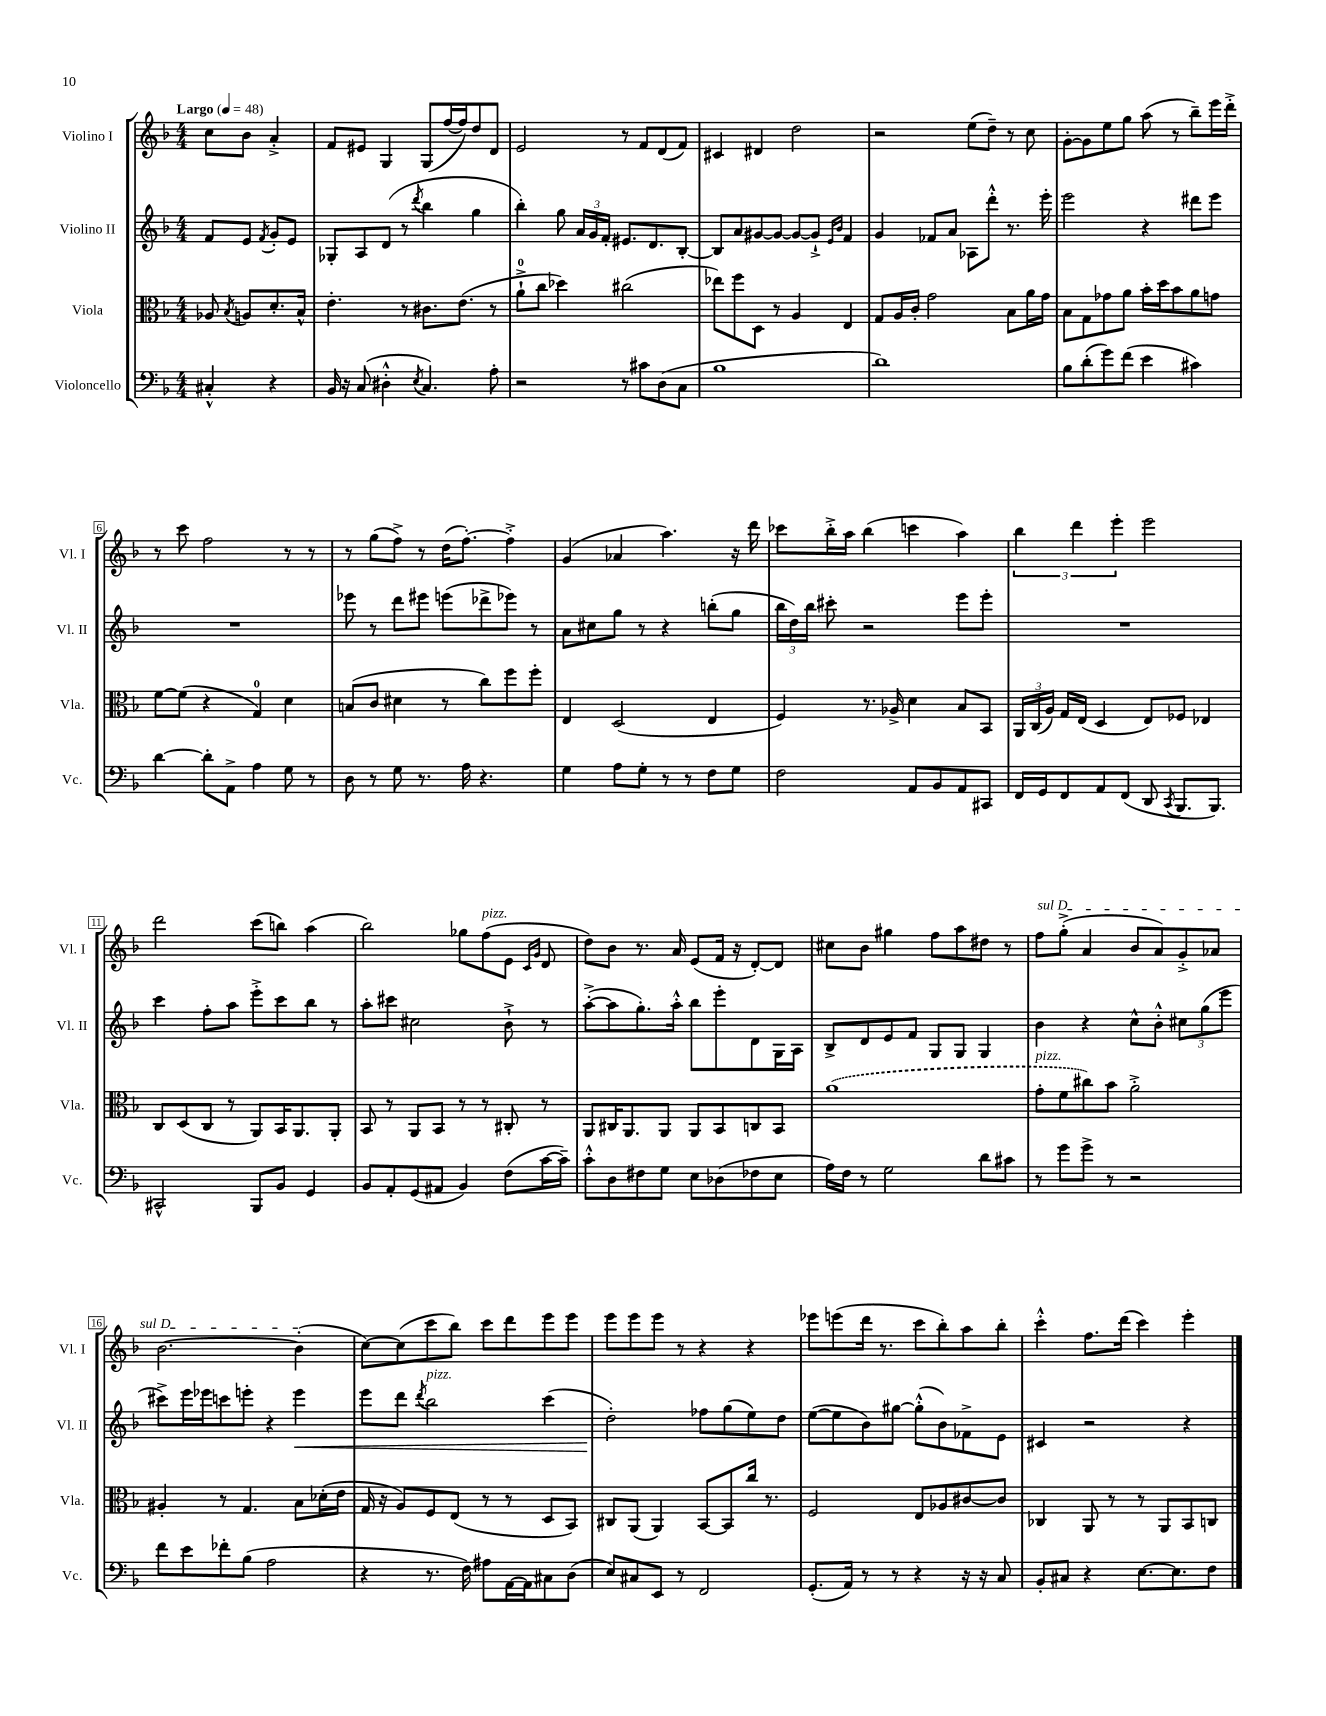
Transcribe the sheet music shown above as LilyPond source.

<<
\new StaffGroup <<
\new Staff = "s0" \with { instrumentName = "Violino I" shortInstrumentName = "Vl. I" } {
    \clef treble \key f \major \numericTimeSignature \time 4/4 \partial 2 \tempo "Largo" 4 = 48
    \autoBeamOff c''8[ bes'8] a'4-.-> |
    f'8[ eis'8] g4 g8[( f''16~ f''16) d''8 d'8] |
    e'2 r8 f'8[ d'8( f'8]) |
    cis'4 dis'4 d''2 |
    r2 e''8[( d''8]--) r8 c''8 |
    g'8[~-. g'8 e''8 g''8] a''8( r8 bes''8[--) e'''16 d'''16]-.-> |
    r8 c'''8 f''2 r8 r8 |
    r8 g''8[( f''8]->) r8 d''16[( f''8.]~-.) f''4-.-> |
    g'4( aes'4 a''4.) r16 d'''16 |
    ces'''8[ bes''16-.-> a''16] bes''4( c'''4 a''4) |
    \tuplet 3/2 { bes''4 d'''4 e'''4-. } e'''2 |
    d'''2 c'''8[( b''8]) a''4( |
    bes''2) ges''8[ f''8^\markup { \italic "pizz." }( e'8] \grace { c'16[ g'16] } d'8 |
    d''8[) bes'8] r8. a'16 e'8[( f'16] r16 d'8[~-.) d'8] |
    cis''8[ bes'8] gis''4 f''8[ a''8 dis''8] r8 |
    \once \override TextSpanner.bound-details.left.text = \markup { \italic "sul D" } f''8[\startTextSpan g''8]-.->( a'4 bes'8[ a'8) g'8-.-> aes'8] |
    bes'2.~ bes'4-.\stopTextSpan( |
    c''8[~) c''8( c'''8 bes''8]) c'''8[ d'''8 e'''8 e'''8] |
    e'''8[ e'''8 e'''8] r8 r4 r4 |
    ees'''8[ e'''8( d'''16] r8. c'''8[ bes''8-.) a''8 bes''8]-. |
    c'''4-.-^ f''8.[ d'''16]( c'''4) e'''4-. \bar "|." |
}
\new Staff = "s1" \with { instrumentName = "Violino II" shortInstrumentName = "Vl. II" } {
    \clef treble \key f \major \numericTimeSignature \time 4/4 \partial 2
    \autoBeamOff f'8[ e'8] \acciaccatura { f'8 } g'8[-. e'8] |
    ges8[-. a8 d'8]( r8 \acciaccatura { d'''8 } bes''4 g''4 |
    bes''4-.) g''8 \tuplet 3/2 { a'16[ g'16 f'16]-. } eis'8.[ d'8. bes8]~-. |
    bes8[ a'8 gis'8~ gis'8]~ gis'8[~ gis'8]-!-> \grace { e'16[ bes'16] } f'4 |
    g'4 fes'8[ a'8] aes8[ d'''8]-.-^ r8. e'''16-. |
    e'''2 r4 dis'''8[ e'''8] |
    R1 |
    ees'''8 r8 d'''8[ eis'''8] e'''8[( des'''8-> ees'''8]) r8 |
    a'8[ cis''8 g''8] r8 r4 b''8[-.( g''8] |
    \tuplet 3/2 { bes''16[ d''16) bes''16] } cis'''8-. r2 e'''8[ e'''8]-. |
    R1 |
    c'''4 f''8[-. a''8] e'''8[-.-> c'''8 bes''8] r8 |
    a''8[-. cis'''8] cis''2 bes'8-!-> r8 |
    a''8[~-.->( a''8 g''8.-.) a''16]-.-^ bes''8[ e'''8-. d'8 g16 a16] |
    bes8[-> d'8 e'8 f'8] g8[ g8] g4 |
    bes'4 r4 c''8[-^ bes'8]-.-^ \tuplet 3/2 { cis''8[ g''8( e'''8] } |
    cis'''8[->) e'''16 ees'''16 c'''8 e'''8]-. r4 e'''4\< |
    e'''8[ d'''8] \acciaccatura { d'''8 } bes''2^\markup { \italic "pizz." } c'''4( |
    d''2-.\!) fes''8[ g''8( e''8) d''8] |
    e''8[~( e''8 bes'8) gis''8]~ gis''8[-.-^( bes'8) fes'8-> e'8] |
    cis'4 r2 r4 \bar "|." |
}
\new Staff = "s2" \with { instrumentName = "Viola" shortInstrumentName = "Vla." } {
    \clef alto \key f \major \numericTimeSignature \time 4/4 \partial 2
    \autoBeamOff aes8 \acciaccatura { bes8 } a8[ d'8.-. bes16]-^ |
    e'4.-. r8 cis'8.[ e'8.]( r8 |
    a'8[-0-!-> c''8] des''4) cis''2( |
    ees''8[) f''8 d8] r8 a4 e4 |
    g8[ a16 c'16]-. g'2 bes8[ a'16 g'16] |
    bes8[ g8 ges'8 a'8] bes'16[-. d''16 bes'8 a'8 g'8] |
    f'8[~ f'8]( r4 g4-0) d'4 |
    b8[( c'8] dis'4 r8 c''8[) f''8 f''8]-. |
    e4 d2( e4 |
    f4) r8. aes16-> d'4 bes8[ bes,8] |
    \tuplet 3/2 { a,16[ c16( a16]) } g16[ e16]( d4 e8[) fes8] ees4 |
    c8[ d8( c8] r8 a,8[) bes,16 a,8. a,8]-. |
    bes,8 r8 a,8[ bes,8] r8 r8 cis8-. r8 |
    a,8[ cis16 a,8. a,8] a,8[ bes,8 c8 bes,8] |
    \once \slurDashed a'1( |
    g'8[-.^\markup { \italic "pizz." } f'8 cis''8) bes'8] a'2-.-> |
    ais4-. r8 g4. bes8[ des'16-.( e'16] |
    g16 r16 a8[) f8 e8]( r8 r8 d8[ bes,8]) |
    cis8[ a,8]( a,4) bes,8[~ bes,8 c''16] r8. |
    f2 e8[ aes8 cis'8~ cis'8] |
    ces4 a,8 r8 r8 a,8[ bes,8 c8] \bar "|." |
}
\new Staff = "s3" \with { instrumentName = "Violoncello" shortInstrumentName = "Vc." } {
    \clef bass \key f \major \numericTimeSignature \time 4/4 \partial 2
    \autoBeamOff cis4-.-^ r4 |
    bes,16 r16 c8( dis4-.-^ \acciaccatura { e8 } c4.) a8-. |
    r2 r8 cis'8[ d8( c8] |
    bes1 |
    d'1) |
    bes8[ d'8-.( g'8) f'8]( e'4 cis'4) |
    d'4~ d'8[-. a,8]-> a4 g8 r8 |
    d8 r8 g8 r8. a16 r4. |
    g4 a8[ g8]-. r8 r8 f8[ g8] |
    f2 a,8[ bes,8 a,8 cis,8] |
    f,16[ g,16 f,8 a,8 f,8]( d,8 \acciaccatura { c,8 } bes,,8.[ bes,,8.]) |
    cis,2-^ bes,,8[ bes,8] g,4 |
    bes,8[ a,8-. g,8( ais,8] bes,4) f8[( c'16~ c'16]--) |
    c'8[-.-^ d8 fis8 g8] e8[ des8( fes8 e8] |
    a16[) f16] r8 g2 d'8[ cis'8] |
    r8 g'8[ g'8]-> r8 r2 |
    f'8[ e'8 fes'8-. bes8]( a2 |
    r4 r8. f16) ais8[ a,16~ a,16 cis8 d8]( |
    e8[) cis8 e,8] r8 f,2 |
    g,8.[-.( a,16]) r8 r8 r4 r16 r16 c8 |
    bes,8[-. cis8] r4 e8.[~ e8. f8] \bar "|." |
}
>>
>>
\layout { \context { \Score \override BarNumber.stencil = #(make-stencil-boxer 0.1 0.3 ly:text-interface::print) } }
